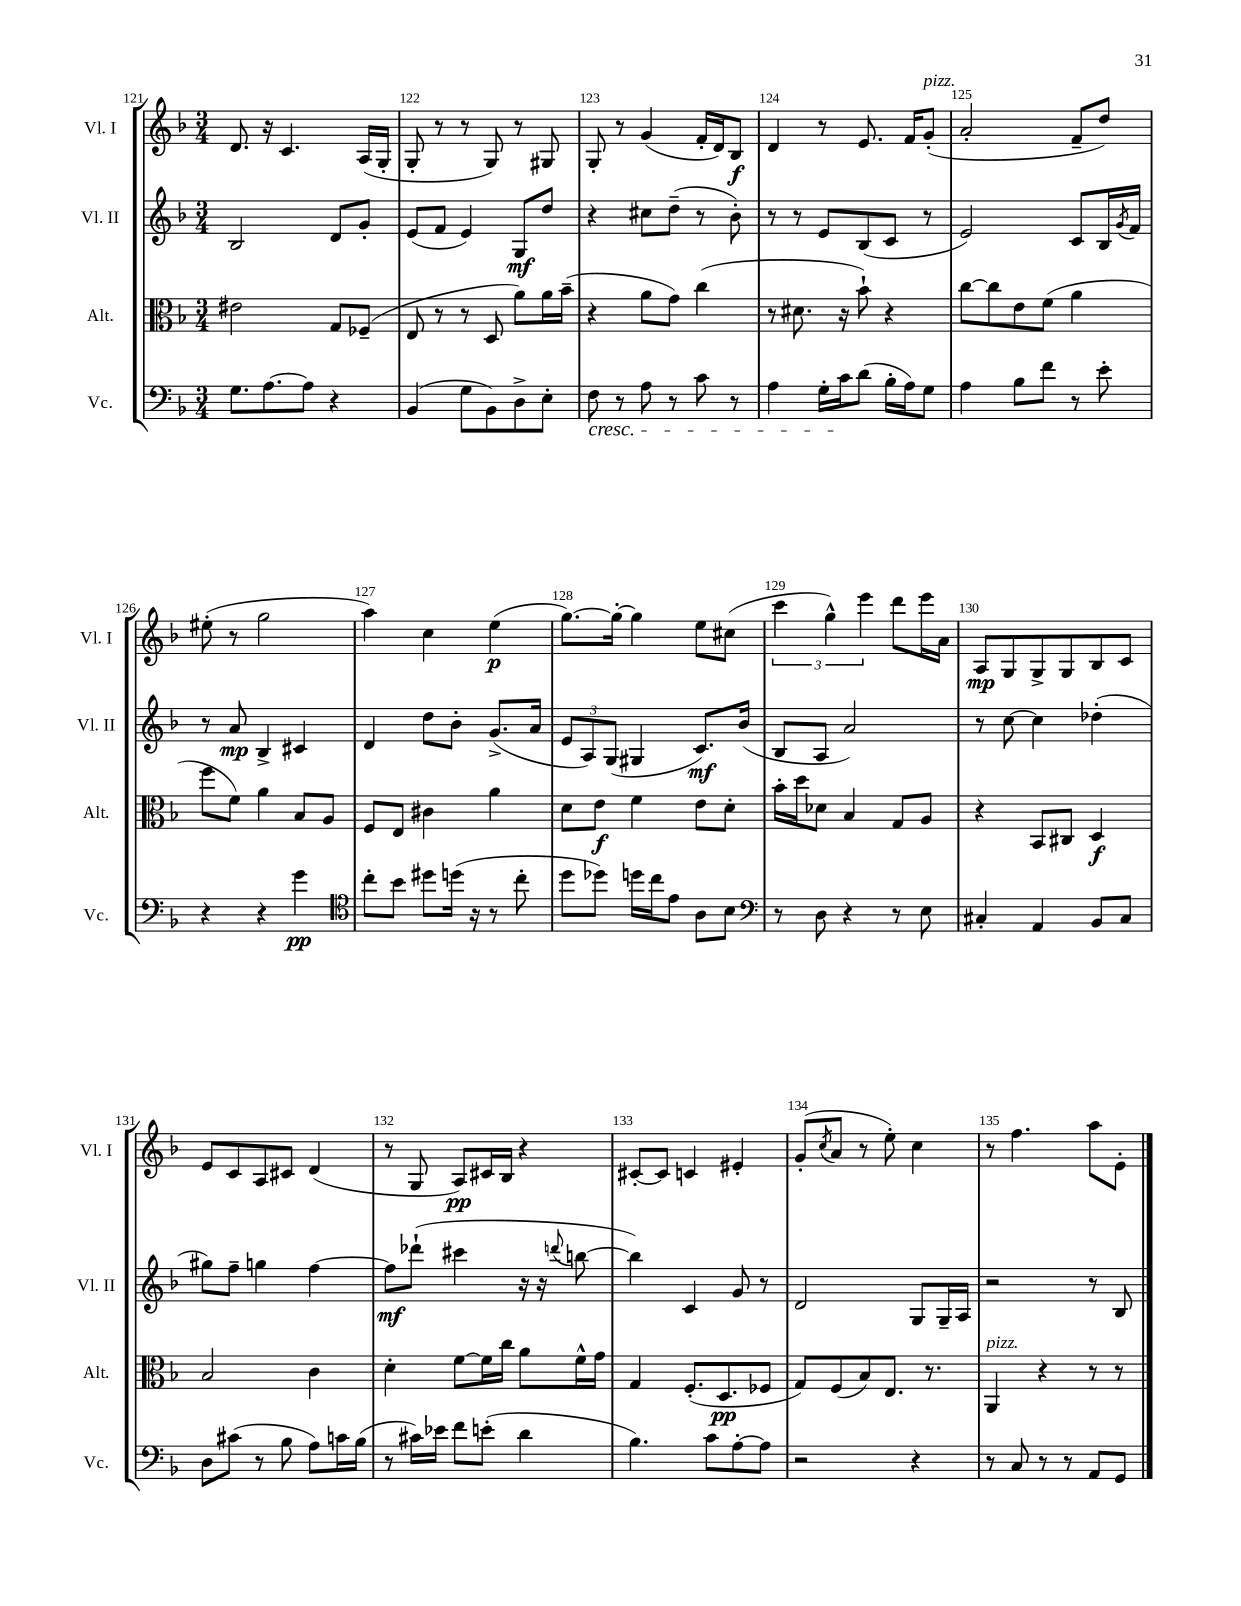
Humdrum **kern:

**kern	**dynam	**kern	**dynam	**kern	**dynam	**kern	**dynam
*part4	*part4	*part3	*part3	*part2	*part2	*part1	*part1
*staff4	*staff4	*staff3	*staff3	*staff2	*staff2	*staff1	*staff1
*I"Vc.	*	*I"Alt.	*	*I"Vl. II	*	*I"Vl. I	*
*I'Vc.	*	*I'Alt.	*	*I'Vl. II	*	*I'Vl. I	*
*clefF4	*	*clefC3	*	*clefG2	*	*clefG2	*
*k[b-]	*	*k[b-]	*	*k[b-]	*	*k[b-]	*
*M3/4	*	*M3/4	*	*M3/4	*	*M3/4	*
=121	=121	=121	=121	=121	=121	=121	=121
8.G\L	.	2e#X\	.	2B-/	.	8.d/	.
[8.A\	.	.	.	.	.	16r	.
.	.	.	.	.	.	4.c/	.
8A\J]	.	.	.	.	.	.	.
4r	.	8G/L	.	8d/L	.	.	.
.	.	(8F-X~/J	.	8g'/J	.	(16A/LL	.
.	.	.	.	.	.	16G'/JJ	.
=122	=122	=122	=122	=122	=122	=122	=122
(4BB-/	.	8E/	.	(8e/L	.	8G'/	.
.	.	8r	.	8f/J	.	8r	.
8G\L	.	8r	.	4e/)	.	8r	.
8BB-\)	.	8D/	.	.	.	8G/)	.
8D^\	.	8a\L)	.	8G/L	mf	8r	.
8E'\J	.	16a\L	.	8dd/J	.	8G#X/	.
.	.	(16b-~\JJ	.	.	.	.	.
=123	=123	=123	=123	=123	=123	=123	=123
!LO:TX:b:i:t=cresc.	!	!	!	!	!	!	!
8F\	.	4r	.	4r	.	8G'/	.
8r	.	.	.	.	.	8r	.
8A\	.	8a\L	.	8cc#X\L	.	(4g/	.
8r	.	8g\J)	.	(8dd~\J	.	.	.
8c\	.	(4cc\	.	8r	.	16f'/LL	.
.	.	.	.	.	.	16d/J)	.
8r	.	.	.	8b-'\)	.	8B-/J	f
=124	=124	=124	=124	=124	=124	=124	=124
4A\	.	8r	.	8r	.	4d/	.
.	.	8.d#X\	.	8r	.	.	.
16G'\LL	.	.	.	8e/L	.	8r	.
16c\J	.	16r	.	.	.	.	.
(8d\J	.	8b-`\)	.	(8B-/	.	8.e/	.
16B-'\LL	.	4r	.	8c/J	.	.	.
16A\J)	.	.	.	.	.	16f/KL	.
!	!	!	!	!	!	!LO:TX:a:i:t=pizz.	!
8G\J	.	.	.	8r	.	(8g'/J	.
=125	=125	=125	=125	=125	=125	=125	=125
4A\	.	[8cc\L	.	2e/)	.	2a'/	.
.	.	8cc\]	.	.	.	.	.
8B-\L	.	8e\	.	.	.	.	.
8f\J	.	(8f\J	.	.	.	.	.
8r	.	4a\	.	8c/L	.	8f~/L	.
8e'\	.	.	.	16B-/L	.	8dd/J)	.
.	.	.	.	8qg/	.	.	.
.	.	.	.	16f/JJ	.	.	.
!!LO:LB:g=z
=126	=126	=126	=126	=126	=126	=126	=126
4r	.	8ff\L	.	8r	.	(8ee#X'\	.
.	.	8f\J)	.	8a/	mp	8r	.
4r	.	4a\	.	4B-^/	.	2gg\	.
4g\	pp	8B-/L	.	4c#X/	.	.	.
.	.	8A/J	.	.	.	.	.
=127	=127	=127	=127	=127	=127	=127	=127
*clefC4	*	*	*	*	*	*	*
8cc'\L	.	8F/L	.	4d/	.	4aa\)	.
8b-\J	.	8E/J	.	.	.	.	.
8dd#X\L	.	4c#X\	.	8dd\L	.	4cc\	.
(16ddn\Jk	.	.	.	8b-'\J	.	.	.
16r	.	.	.	.	.	.	.
8r	.	4a\	.	(8.g^/L	.	(4ee\	p
8cc'\	.	.	.	.	.	.	.
.	.	.	.	16a/Jk	.	.	.
=128	=128	=128	=128	=128	=128	=128	=128
8dd\L	.	8d\L	.	12e/L	.	[8.gg\L)	.
.	.	.	.	12A/)	.	.	.
8dd-X\J)	.	8e\J	f	.	.	.	.
.	.	.	.	(12G/J	.	.	.
.	.	.	.	.	.	16gg'\Jk_	.
16ddn\LL	.	4f\	.	4G#X/	.	4gg\]	.
16cc\J	.	.	.	.	.	.	.
8e\J	.	.	.	.	.	.	.
8A\L	.	8e\L	.	8.c/L)	mf	8ee\L	.
8B-\J	.	8d'\J	.	.	.	(8cc#X\J	.
.	.	.	.	(16b-/Jk	.	.	.
=129	=129	=129	=129	=129	=129	=129	=129
*clefF4	*	*	*	*	*	*	*
8r	.	16b-'\LL	.	8B-/L	.	6ccc\	.
.	.	16dd\J	.	.	.	.	.
8D\	.	8d-X\J	.	8A/J	.	.	.
.	.	.	.	.	.	6gg^^\)	.
4r	.	4B-/	.	2a/)	.	.	.
.	.	.	.	.	.	6eee\	.
8r	.	8G/L	.	.	.	8ddd\L	.
8E\	.	8A/J	.	.	.	16eee\L	.
.	.	.	.	.	.	16a\JJ	.
=130	=130	=130	=130	=130	=130	=130	=130
4C#X'/	.	4r	.	8r	.	8A/L	mp
.	.	.	.	[8cc\	.	8G/	.
4AA/	.	8BB-/L	.	4cc\]	.	8G^/	.
.	.	8C#X/J	.	.	.	8G/	.
8BB-/L	.	4D/	f	(4dd-X'\	.	8B-/	.
8C#/J	.	.	.	.	.	8c/J	.
!!LO:LB:g=z
=131	=131	=131	=131	=131	=131	=131	=131
8D\L	.	2B-/	.	8gg#X\L)	.	8e/L	.
(8c#X\J	.	.	.	8ff~\J	.	8c/	.
8r	.	.	.	4ggn\	.	8A/	.
8B-\	.	.	.	.	.	8c#X/J	.
8A\L)	.	4c\	.	[4ff\	.	(4d/	.
16cn\L	.	.	.	.	.	.	.
(16B-\JJ	.	.	.	.	.	.	.
=132	=132	=132	=132	=132	=132	=132	=132
8r	.	4d'\	.	8ff\L]	mf	8r	.
16c#X\LL)	.	.	.	(8ddd-X`\J	.	8G/	.
16e-X\JJ	.	.	.	.	.	.	.
8f\L	.	[8f\L	.	4ccc#X\	.	8A/L)	pp
(8en'\J	.	16f\L]	.	.	.	16c#X/L	.
.	.	16cc\JJ	.	.	.	16B-/JJ	.
4d\	.	8a\L	.	16r	.	4r	.
.	.	.	.	16r	.	.	.
.	.	.	.	8qqdddn/	.	.	.
.	.	16f^^\L	.	[8bbn\	.	.	.
.	.	16g\JJ	.	.	.	.	.
=133	=133	=133	=133	=133	=133	=133	=133
4.B-\)	.	4G/	.	4bb\])	.	[8c#X'/L	.
.	.	.	.	.	.	8c#/J]	.
.	.	(8.F'/L	.	4c/	.	4cn/	.
8c\L	.	.	.	.	.	.	.
.	.	8.D/	pp	.	.	.	.
[8A'\	.	.	.	8g/	.	4e#X'/	.
8A\J]	.	8F-X/J	.	8r	.	.	.
=134	=134	=134	=134	=134	=134	=134	=134
2r	.	8G/L)	.	2d/	.	(8g'/L	.
.	.	.	.	.	.	8qcc/	.
.	.	(8F/	.	.	.	8a/J	.
.	.	8B-/)	.	.	.	8r	.
.	.	8.E/J	.	.	.	8ee'\)	.
4r	.	.	.	8G/L	.	4cc\	.
.	.	8.r	.	.	.	.	.
.	.	.	.	16G~/L	.	.	.
.	.	.	.	16A/JJ	.	.	.
=135	=135	=135	=135	=135	=135	=135	=135
!	!	!LO:TX:a:i:t=pizz.	!	!	!	!	!
8r	.	4AA/	.	2r	.	8r	.
8C/	.	.	.	.	.	4.ff\	.
8r	.	4r	.	.	.	.	.
8r	.	.	.	.	.	.	.
8AA/L	.	8r	.	8r	.	8aa\L	.
8GG/J	.	8r	.	8B-/	.	8e'\J	.
==	==	==	==	==	==	==	==
*-	*-	*-	*-	*-	*-	*-	*-
